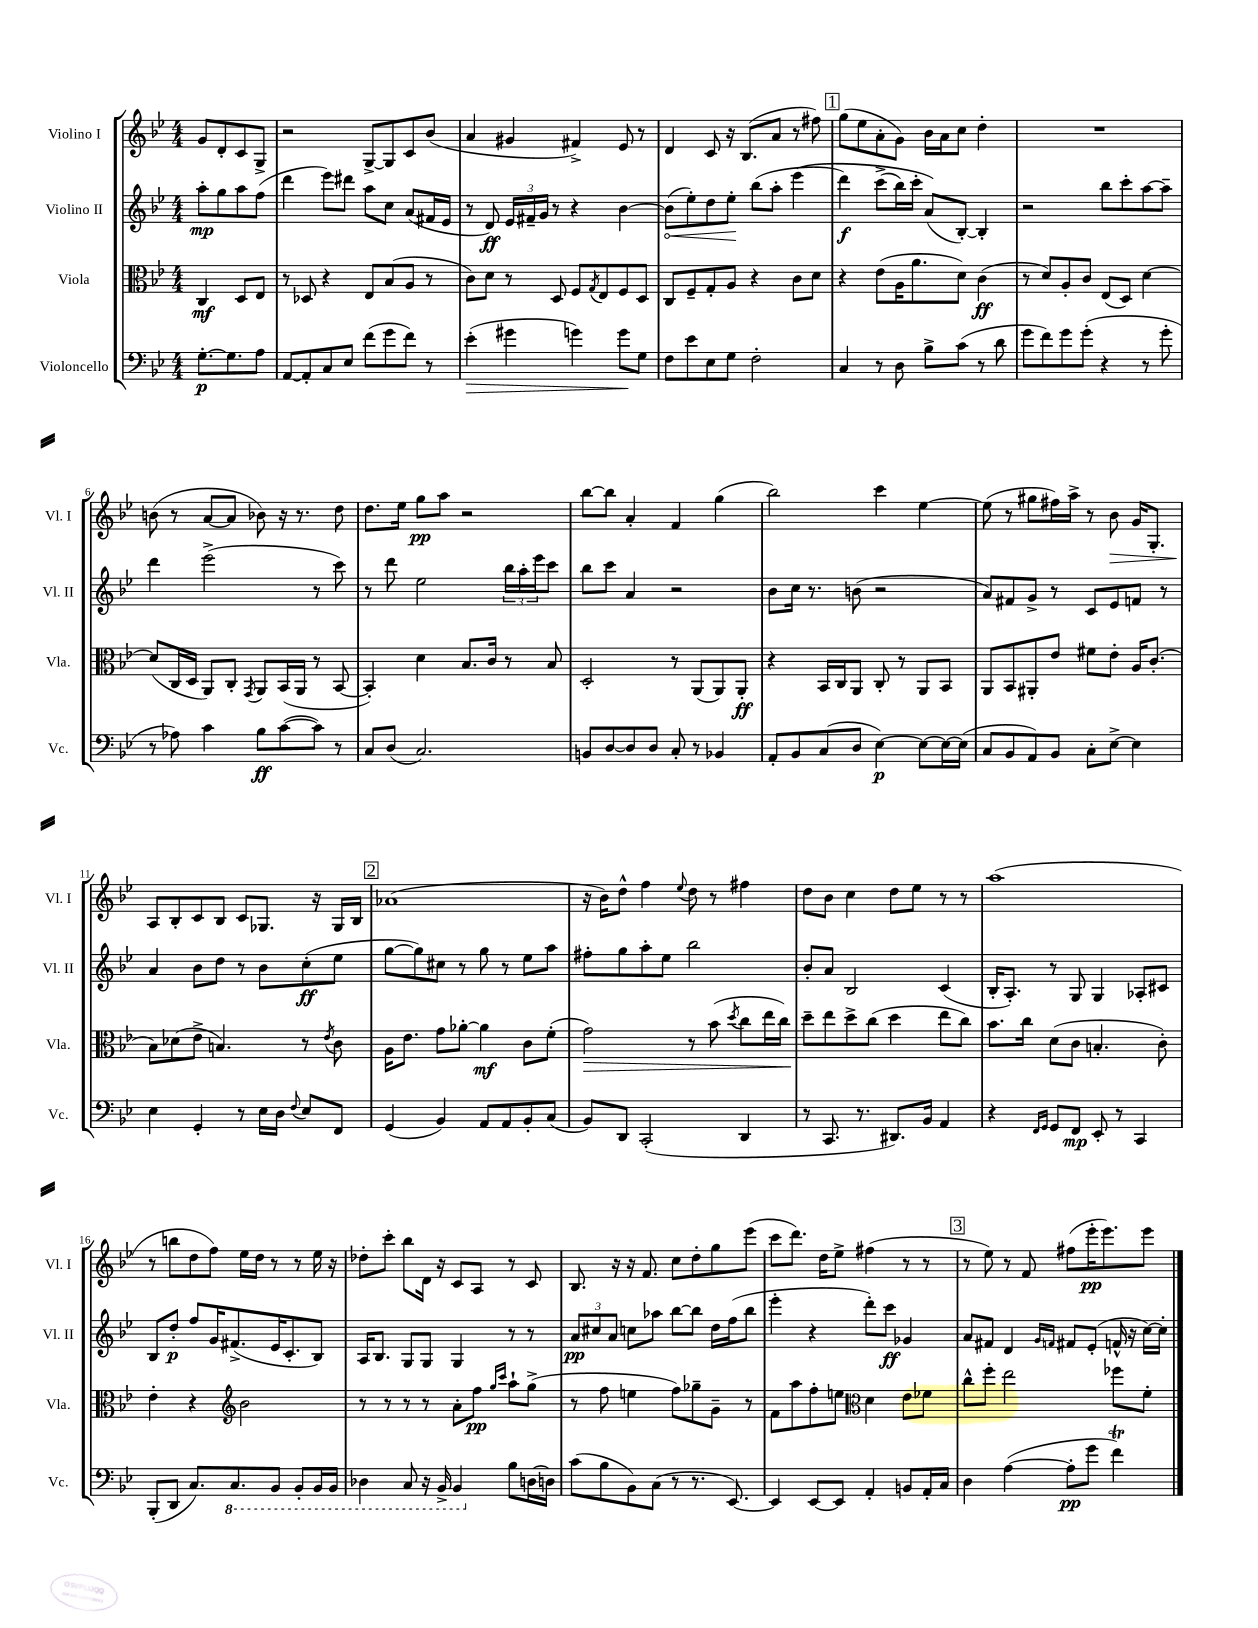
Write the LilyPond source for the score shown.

<<
\new StaffGroup <<
\new Staff = "s0" \with { instrumentName = "Violino I" shortInstrumentName = "Vl. I" } {
    \clef treble \key bes \major \numericTimeSignature \time 4/4 \partial 2
    g'8 d'8-. c'8 g8-> |
    r2 g8~-> g8 c'8 bes'8( |
    a'4 gis'4 fis'4->) ees'8 r8 |
    d'4 c'8 r16 bes8.( a'8 r8 fis''8) |
    \mark \markup { \box "1" } g''8( ees''8 a'8-. g'8) bes'16 a'16 c''8 d''4-. |
    R1 |
    b'8( r8 a'8~ a'8 bes'8) r16 r8. d''8 |
    d''8. ees''16 g''8\pp a''8 r2 |
    bes''8~ bes''8 a'4-. f'4 g''4( |
    bes''2) c'''4 ees''4~ |
    ees''8( r8 gis''8 fis''16) a''16-> r8 bes'8\> g'16 g8.-. |
    a8\! bes8-. c'8 bes8 c'8 ges8. r16 ges16 bes16 |
    \mark \markup { \box "2" } aes'1( |
    r16 bes'16) d''8-^ f''4 \appoggiatura { ees''8 } d''8 r8 fis''4 |
    d''8 bes'8 c''4 d''8 ees''8 r8 r8 |
    a''1( |
    r8 b''8 d''8 f''8) ees''16 d''16 r8 r8 ees''16 r16 |
    des''8-. c'''8-. bes''8 d'16 r16 c'8 a8 r8 c'8 |
    bes8. r16 r16 f'8. c''8 d''8-. g''8 ees'''8( |
    c'''8 d'''8.) d''16 ees''8-> fis''4( r8 r8 |
    \mark \markup { \box "3" } r8 ees''8) r8 f'8 fis''8( ees'''16-.\pp ees'''8.) ees'''8 \bar "|." |
}
\new Staff = "s1" \with { instrumentName = "Violino II" shortInstrumentName = "Vl. II" } {
    \clef treble \key bes \major \numericTimeSignature \time 4/4 \partial 2
    a''8-.\mp g''8 a''8 f''8( |
    d'''4 ees'''8) dis'''8 a''8 c''8 a'8( fis'16 ees'16 |
    r8 d'8\ff) \tuplet 3/2 { ees'16 fis'16-- g'16 } r8 r4 bes'4~ |
    \once \override Hairpin.circled-tip = ##t bes'8\<( ees''8-.) d''8 ees''8-.\! bes''8( a''8-. ees'''4\( |
    \mark \markup { \box "1" } d'''4\f) c'''8->( bes''16) c'''16-. a'8(\) bes8~-.) bes4-. |
    r2 bes''8 c'''8-. a''8~ a''8-- |
    d'''4 ees'''2->( r8 c'''8) |
    r8 d'''8 ees''2 \tuplet 3/2 { bes''16 a''16-. ees'''16 } c'''8 |
    bes''8 c'''8 a'4 r2 |
    bes'8 c''16 r8. b'8( r2 |
    a'8) fis'8 g'8-> r8 c'8 ees'8 f'8 r8 |
    a'4 bes'8 d''8 r8 bes'8 c''8-.\ff( ees''8 |
    \mark \markup { \box "2" } g''8~ g''8) cis''8 r8 g''8 r8 ees''8 a''8 |
    fis''8-. g''8 a''8-. ees''8 bes''2 |
    bes'8-. a'8 bes2 c'4( |
    bes16-. a8.-.) r8 g8 g4 aes8-. cis'8 |
    bes8 d''8-.\p f''8 g'16 fis'8.->( ees'16 c'8.-. bes8) |
    a16 bes8. g8 g8 g4 r8 r8 |
    \tuplet 3/2 { a'8\pp cis''8 a'8 } c''8 aes''8 bes''8~ bes''8 d''16 f''16( bes''8 |
    ees'''4-. r4 d'''8-.) c'''8\ff ges'4 |
    \mark \markup { \box "3" } a'8 fis'8 d'4 \grace { g'16 f'16 } fis'8 ees'8-.( f'16-^ r16 c''16~) c''16-. \bar "|." |
}
\new Staff = "s2" \with { instrumentName = "Viola" shortInstrumentName = "Vla." } {
    \clef alto \key bes \major \numericTimeSignature \time 4/4 \partial 2
    c4\mf d8 ees8 |
    r8 des8 r4 ees8 bes8( a8 r8 |
    c'8) d'8 r8 d8 f8 \acciaccatura { g8 } ees8 f8 d8 |
    c8 f8-- g8-. a8 r4 c'8 d'8 |
    \mark \markup { \box "1" } r4 ees'8( a16 a'8. d'8) c'4\ff( |
    r8 d'8) a8-. c'8 ees8( d8) d'4~ |
    d'8( c16 d16 a,8) c8-. \acciaccatura { g,8 } a,8 bes,16( a,16 r8 bes,8~ |
    bes,4-.) d'4 bes8. c'16 r8 bes8 |
    d2-. r8 a,8( a,8) a,8-.\ff |
    r4 bes,16 c16 a,8 c8-. r8 a,8 bes,8 |
    a,8 bes,8 ais,8-. ees'8 fis'8 ees'8-. a16 c'8.-.( |
    bes8) des'8( ees'8-> b4.) r8 \acciaccatura { ees'8 } c'8 |
    \mark \markup { \box "2" } a16 ees'8. g'8 aes'8~-. aes'4\mf c'8 f'8-.( |
    g'2\>) r8 bes'8( \acciaccatura { d''8 } c''8 ees''16 c''16) |
    d''8--\! ees''8 d''8-> c''8( d''4 ees''8 c''8) |
    bes'8. c''16 d'8( c'8 b4.-. c'8-.) |
    ees'4-. r4 \clef treble bes'2 |
    r8 r8 r8 r8 a'8-. f''8\pp \grace { g''16 c'''16 } a''8-! g''8->( |
    r8 f''8 e''4 f''8) ges''8-- g'8-- r8 |
    f'8 a''8 f''8-. e''8 \clef alto d'4 ees'8 fes'8 |
    \mark \markup { \box "3" } c''8-^ f''8-. ees''2 fes''8 f'8-. \bar "|." |
}
\new Staff = "s3" \with { instrumentName = "Violoncello" shortInstrumentName = "Vc." } {
    \clef bass \key bes \major \numericTimeSignature \time 4/4 \partial 2
    g8.~-.\p g8. a8 |
    a,8~ a,8-. c8 ees8 f'8( g'8 f'8) r8 |
    ees'4-.\>( gis'4 g'4) g'8\! g8 |
    f8 ees'8 ees8 g8 f2-. |
    \mark \markup { \box "1" } c4 r8 d8 bes8-> c'8( r8 d'8 |
    g'8 f'8) g'8 g'8-.( r4 r8 g'8-. |
    r8 aes8) c'4 bes8\ff c'8~( c'8) r8 |
    c8 d8( c2.) |
    b,8 d8~ d8 d8 c8-. r8 bes,4 |
    a,8-. bes,8 c8( d8 ees4~\p) ees8~ ees16~ ees16( |
    c8 bes,8 a,8) bes,8 c8-. ees8~-> ees4 |
    ees4 g,4-. r8 ees16 d16 \appoggiatura { f8 } ees8 f,8 |
    \mark \markup { \box "2" } g,4( bes,4) a,8 a,8 bes,8-. c8( |
    bes,8) d,8 c,2-.( d,4 |
    r8 c,8. r8. dis,8.) bes,16 a,4 |
    r4 \grace { f,16 g,16 } g,8 f,8\mp ees,8-. r8 c,4 |
    bes,,8-.( d,8 c8.) \ottava #-1 c,8. bes,,8 bes,,8-. bes,,16 bes,,16 |
    des,4 c,8 r16 bes,,16-> bes,,4 \ottava #0 bes8 d!16~ d!16 |
    c'8( bes8 bes,8) c8( r8 r8. ees,8.~) |
    ees,4 ees,8~ ees,8 a,4-. b,8 a,16-. c16 |
    \mark \markup { \box "3" } d4 a4~( a8-.\pp g'8 f'4\trill) \bar "|." |
}
>>
>>
